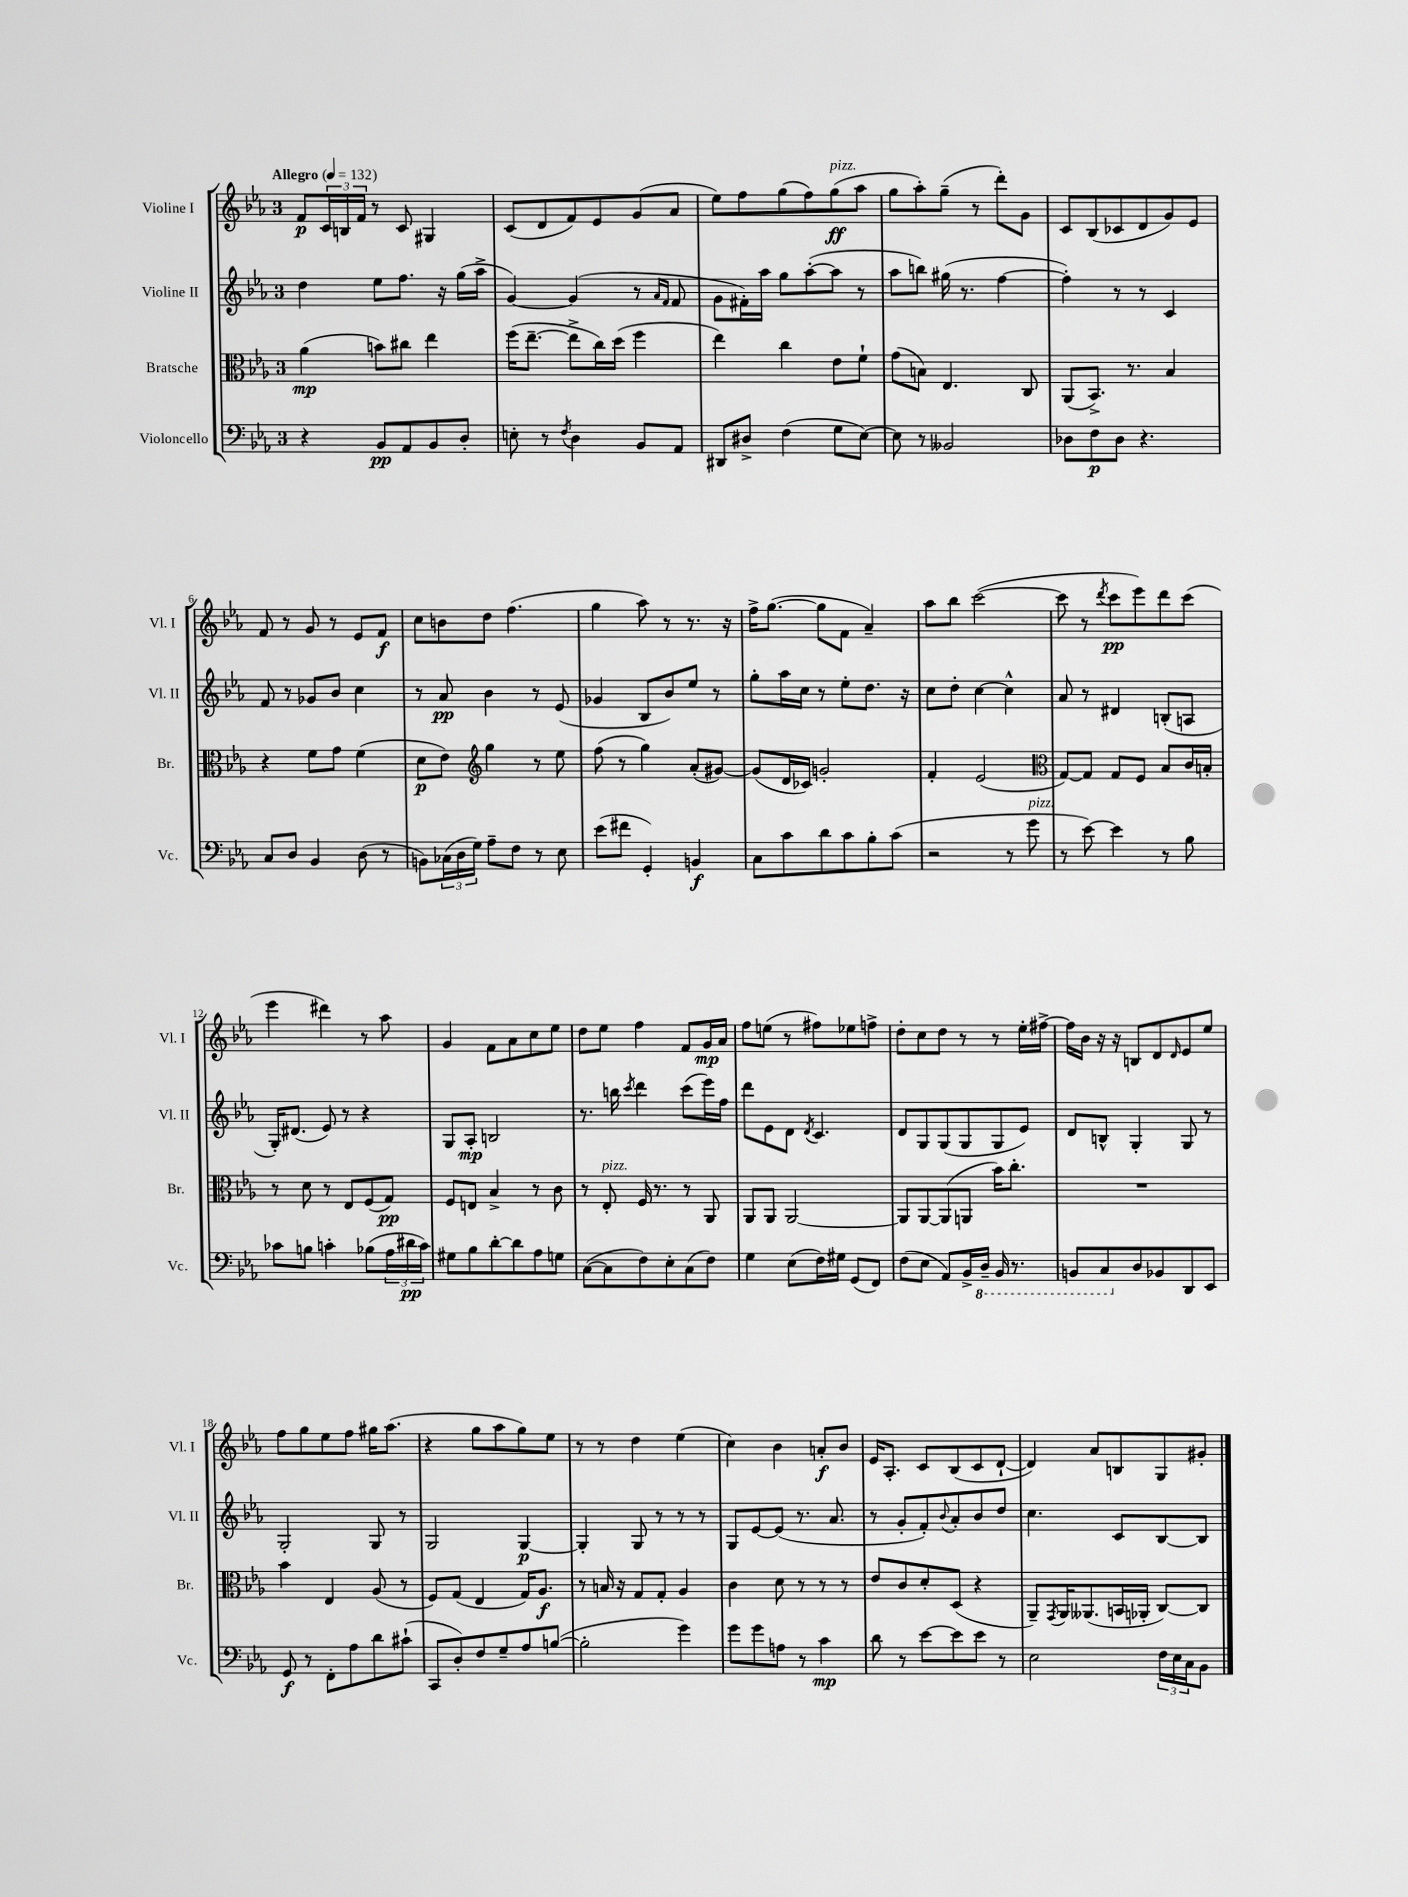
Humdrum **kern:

**kern	**kern	**kern	**kern
*staff4	*staff3	*staff2	*staff1
*clefF4	*clefC3	*clefG2	*clefG2
*k[b-e-a-]	*k[b-e-a-]	*k[b-e-a-]	*k[b-e-a-]
*M3/4	*M3/4	*M3/4	*M3/4
*MM132	*MM132	*MM132	*MM132
4r	(4a-\	4dd\	8f/L
.	.	.	24c/L
.	.	.	24B/
.	.	.	24f/JJ
8BB-/L	8b\L)	8ee-\L	8r
8AA-/	8cc#\J	8.ff\J	8c/
8BB-/	4ee-\	.	4G#/
.	.	16r	.
8D'/J	.	(16gg\LL	.
.	.	16aa-^\JJ	.
=	=	=	=
8E'\	(16ff\LK	[4g/)	(8c/L
.	[8.ee-~\J	.	.
8r	.	.	8d/
8qF/	.	.	.
4D\	8ee-^\]L	(4g/]	8f/)
.	16cc\L)	.	8e-/
.	(16dd\JJ	.	.
8BB-/L	4ff\	8r	(8g/
.	.	16qqa-/LL	.
.	.	16qqf/JJ	.
8AA-/J	.	8f/	8a-/J
=	=	=	=
8DD#/L	4ee-\)	8g\L	8ee-\L)
8D#^/J	.	16f#'\L)	8ff\
.	.	16aa-\JJ	.
(4F\	4cc\	8gg\L	(8gg\
.	.	([8aa-'\	8ff\)
8G\L	8e-\L	8aa-\]J	(8gg\
[8E-\J)	8f`\J	8r	8aa-\J
=	=	=	=
8E-\]	(8g\L	8aa-\L	8gg\L
8r	8B\J)	8bb\J)	8aa-'\)
2BB--/	4.E-/	(16gg#\	(8gg~\J
.	.	8.r	.
.	.	.	8r
.	.	[4ff\	8ddd'\L)
.	8C/	.	8g\J
=	=	=	=
8D-\L	(8AA-/L	4ff'\])	8c/L
8F\	8.BB-^/J)	.	(8B-/
8D-\J	.	8r	8c-/
.	8.r	.	.
4.r	.	8r	8d/
.	4B-/	4c/	8g/)
.	.	.	8e-/J
=	=	=	=
8C/L	4r	8f/	8f/
8D/J	.	8r	8r
4BB-/	8f\L	8g-/L	8g/
.	8g\J	8b-/J	8r
(8D\	(4f\	4cc\	8e-/L
8r	.	.	8f/J
=	=	=	=
8BB\L)	8d\L	8r	8cc\L
(24C-\L	8e-\J)	8a-/	8b\
24D\	.	.	.
24G\JJ)	.	.	.
*	*clefG2	*	*
8A-~\L	4gg\	4b-\	8dd\J
8F\J	.	.	(4.ff\
8r	8r	8r	.
8E-\	8ee-\	(8e-/	.
=	=	=	=
(8e-\L	(8ff\	4g-/	4gg\
8f#\J	8r	.	.
4GG'/)	4gg\)	8B-/L	8aa-\)
.	.	8b-/)	8r
4BB/	(8a-'/L	8ee-/J	8.r
.	[8g#/J)	8r	.
.	.	.	16r
=	=	=	=
8C\L	(8g#/]L	8gg'\L	16ff^\LK
.	.	.	([8.gg\J
8c\	16d/L	16aa-\L	.
.	16c-/JJ)	16cc\JJ	.
8d\	2g'/	8r	8gg\]L
8c\	.	8ee-'\L	8f\J
8B-'\	.	8.dd\J	4a-~/)
(8c\J	.	.	.
.	.	16r	.
=	=	=	=
2r	4f'/	8cc\L	8aa-\L
.	.	8dd'\J	8bb-\J
.	(2e-/	[4cc\	([2ccc\
8r	.	4cc^^\]	.
8g\	.	.	.
=	=	=	=
*	*clefC3	*	*
8r	[8G/L)	8a-/	8ccc\]
[8e-\)	8G/]J	8r	8r
.	.	.	8qddd/
4e-\]	8G/L	4d#/	8ccc\L
.	8F/J	.	8eee-\)
8r	8B-/L	(8B'/L	8ddd\
8B-\	16c/L	8A/J	(8ccc\J
.	16B'/JJ	.	.
=	=	=	=
8c-\L	8r	16G'/LK)	4eee-\
.	.	(8.d#/J	.
8B\J	8d\	.	.
4c'\	8r	8e-/)	4ddd#\)
.	8E-/L	8r	.
(8B-\L	(8F/	4r	8r
24A-\L	8G/J)	.	8aa-\
24d#\	.	.	.
24c\JJ)	.	.	.
=	=	=	=
8G#\L	8F/L	8G/L	4g/
8B-\	8E/J	8A-'/J	.
[8d'\	4B-^/	2B/	8f\L
8d\]	.	.	8a-\
8A-\	8r	.	8cc\
8G\J	8c\	.	8ee-\J
=	=	=	=
([8C\L	8r	8.r	8dd\L
8C\]	8E-'/	.	8ee-\J
.	.	16bb\	.
.	.	8qccc/	.
8F\)	16F/	4ddd\	4ff\
.	8.r	.	.
8E-'\	.	.	.
(8C\	8r	(8ccc\L	8f/L
8F\J)	8AA-/	16eee-\L)	16g/L
.	.	16ff\JJ	16a-/JJ
=	=	=	=
4G\	8AA-/L	8ddd\L	8ff\L
.	8AA-/J	8e-\	(8ee\J
(8E-\L	[2AA-/	8d\J	8r
.	.	8qd/	.
16F\L)	.	4.c/	8ff#\L)
16G#\JJ	.	.	.
(8GG/L	.	.	8ee-\
8FF/J)	.	.	8ff^\J
=	=	=	=
(8F\L	8AA-/]L	8d/L	8dd'\L
8E-\J	[8AA-/	8G/	8cc\
8AA-/L)	(8AA-/]	(8G/	8dd\J
16BB-^/L	8AA/J	8G/	8r
16DD~/JJ	.	.	.
16BBB-/	16b-\LK)	8G/	8r
8.r	8.cc'\J	.	.
.	.	8e-/J)	16ee-'\LL
.	.	.	[16ff#^\JJ
=	=	=	=
8BBB/L	2.r	8d/L	16ff#\]LL
.	.	.	16b-\JJ
8CC/	.	8B^^/J	16r
.	.	.	16r
8D/	.	4G'/	8B/L
8BB-/	.	.	8d/
.	.	.	16qqd/
8DD/	.	8G/	8e-/
8EE-/J	.	8r	8ee-/J
=	=	=	=
8GG/	4b-\	2G'/	8ff\L
8r	.	.	8gg\
8FF'\L	4E-/	.	8ee-\
8A-\	.	.	8ff\J
8d\	(8A-/	8G/	16gg#\LK
.	.	.	(8.aa-\J
(8c#`\J	8r	8r	.
=	=	=	=
8CC/L	8F/L)	2G/	4r
8D'/)	(8G/J	.	.
8F/	4E-/	.	8gg\L
8G~/	.	.	8aa-\
8A-/	16G/LK)	[4G/	8gg\)
.	8.A-/J	.	.
([8B/J	.	.	8ee-\J
=	=	=	=
2B'\]	8r	4G'/]	8r
.	16B/	.	8r
.	16r	.	.
.	8G/L	8G/	4dd\
.	8G'/J	8r	.
4g\)	4A-/	8r	(4ee-\
.	.	8r	.
=	=	=	=
8g\L	4c\	8G/L	4cc\)
8g\	.	[8e-/	.
8A\J	8d\	(8e-/]J	4b-\
8r	8r	8.r	.
4c\	8r	.	8a'/L
.	.	8.a-/	.
.	8r	.	8b-/J
=	=	=	=
8d\	8e-/L	8r	16e-/LK
.	.	.	8.A-'/J
8r	8c/	8g'/L	.
[8e-\L	8d'/	8f'/)	8c/L
.	.	8qqb-/	.
8e-\]	(8D/J	8a-'/	(8B-/
8e-\J	4r	8b-/	8c/
8r	.	8dd/J	[8d`/J
=	=	=	=
2E-\	8AA-~/L)	4.cc\	4d/])
.	8qGG/	.	.
.	16AA-/K	.	.
.	(8.AA--/	.	.
.	.	.	8a-/L
.	16BB/L	8c/L	8B/
.	16AA-'/JJ	.	.
24F\LL	[8C/L)	[8B-/	8G/
24E-\	.	.	.
24C\J	.	.	.
8BB-\J	8C/]J	8B-/]J	8g#'/J
==	==	==	==
*-	*-	*-	*-
